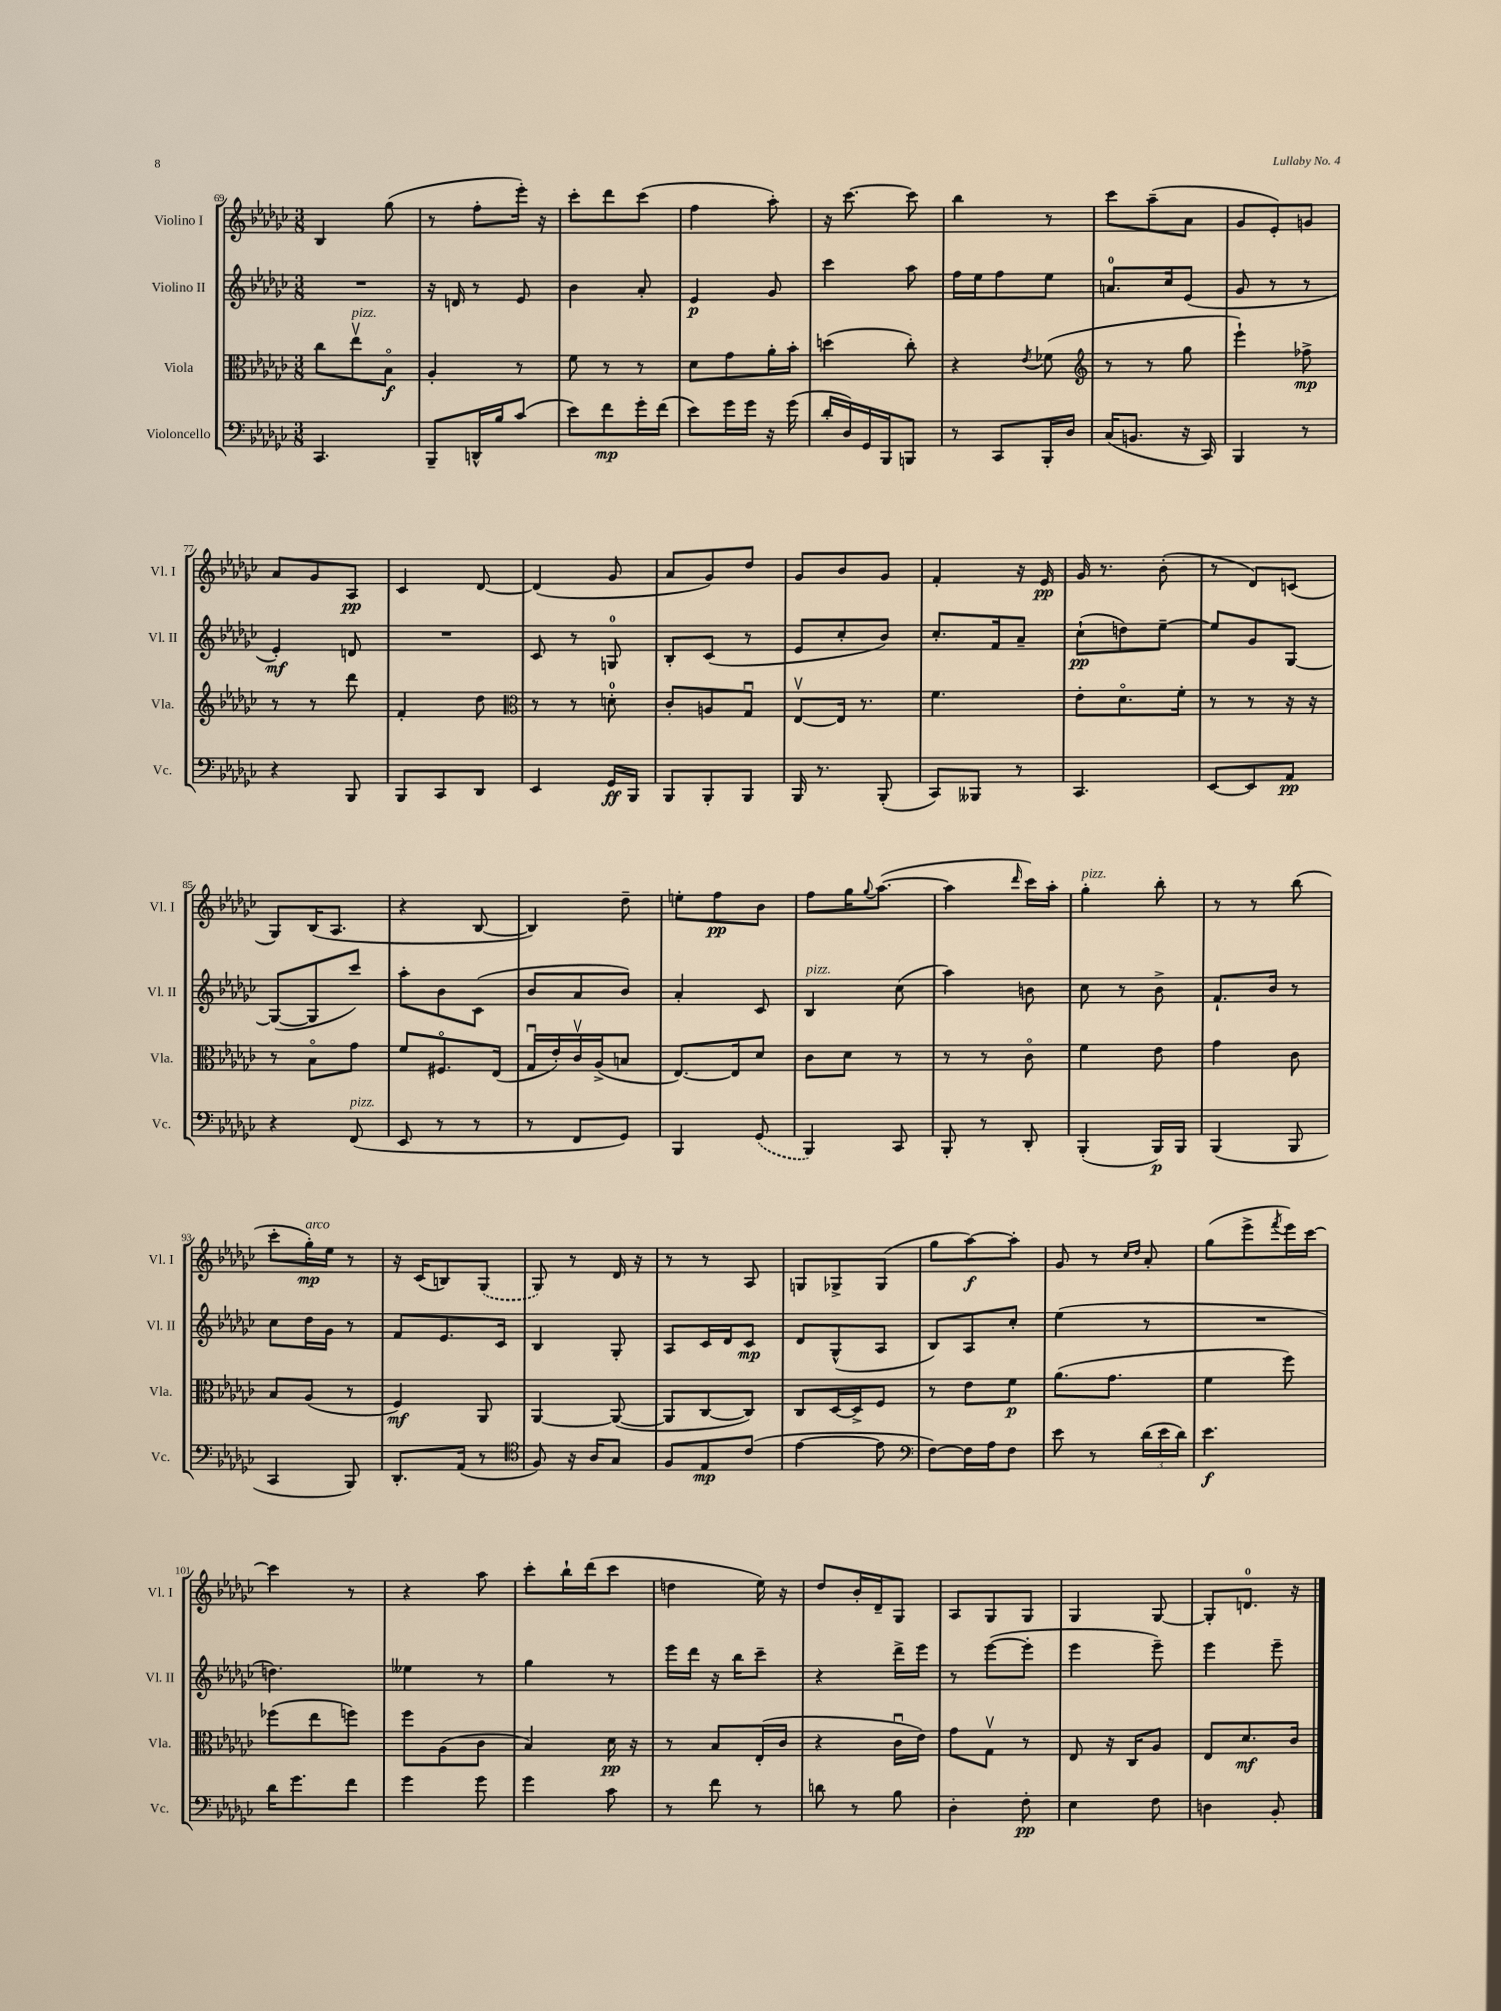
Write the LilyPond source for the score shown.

<<
\new StaffGroup <<
\new Staff = "s0" \with { instrumentName = "Violino I" shortInstrumentName = "Vl. I" } {
    \clef treble \key ges \major \numericTimeSignature \time 3/8
    bes4 ges''8( |
    r8 f''8-. ees'''16-.) r16 |
    ces'''8-. des'''8 ces'''8( |
    f''4 aes''8-.) |
    r16 ces'''8.~ ces'''8 |
    bes''4 r8 |
    ces'''8 aes''8--( aes'8 |
    ges'8 ees'8-.) g'8 |
    aes'8 ges'8 aes8\pp |
    ces'4 des'8~ |
    des'4( ges'8 |
    aes'8 ges'8) des''8 |
    ges'8 bes'8 ges'8 |
    f'4-. r16 ees'16\pp |
    ges'16 r8. bes'8-.( |
    r8 des'8) c'8( |
    ges8) bes16( aes8. |
    r4 bes8~ |
    bes4) des''8-- |
    e''8-. f''8\pp bes'8 |
    f''8 ges''16 \appoggiatura { ges''8 } aes''8.~( |
    aes''4 \grace { des'''16 } ces'''16) aes''16-. |
    ges''4-.^\markup { \italic "pizz." } bes''8-. |
    r8 r8 bes''8( |
    ces'''8-. ges''16-.\mp^\markup { \italic "arco" }) ees''16 r8 |
    r16 ces'16( b8) \once \slurDashed ges8( |
    ges8) r8 des'16 r16 |
    r8 r8 aes8 |
    g8 ges8-> ges8( |
    ges''8 aes''8~\f) aes''8-. |
    ges'8 r8 \grace { ces''16 des''16 } aes'8-. |
    ges''8( ees'''8-> \acciaccatura { f'''8 } ees'''16) ces'''16~ |
    ces'''4 r8 |
    r4 aes''8 |
    ces'''8-. bes''16-! des'''16( ces'''8 |
    d''4 ees''16) r16 |
    des''8 bes'16-. des'16-- ges8 |
    aes8 ges8 ges8 |
    ges4 ges8~ |
    ges8-. d'8.-0 r16 \bar "|." |
}
\new Staff = "s1" \with { instrumentName = "Violino II" shortInstrumentName = "Vl. II" } {
    \clef treble \key ges \major \numericTimeSignature \time 3/8
    R4. |
    r16 d'16 r8 ees'8 |
    bes'4 aes'8-. |
    ees'4\p ges'8 |
    ces'''4 aes''8 |
    f''16 ees''16 f''8 ees''8 |
    a'8.-0 ces''16 ees'8( |
    ges'8 r8 r8 |
    ees'4-.\mf) d'8 |
    R4. |
    ces'8 r8 g8-0 |
    bes8-. ces'8( r8 |
    ees'8 ces''8-. bes'8) |
    ces''8.-. f'16 aes'8-- |
    ces''8-!\pp( d''8) ees''8~-- |
    ees''8 ges'8 ges8~ |
    ges8~( ges8 ces'''8) |
    aes''8-. bes'8 ces'8( |
    bes'8 aes'8 bes'8) |
    aes'4-. ces'8 |
    bes4^\markup { \italic "pizz." } ces''8( |
    aes''4) b'8 |
    ces''8 r8 bes'8-> |
    f'8.-! bes'16 r8 |
    ces''8 des''16 ges'16 r8 |
    f'8 ees'8. ces'16 |
    bes4 ges8-. |
    aes8 ces'16 des'16 ces'8\mp |
    des'8 ges8-^( aes8 |
    bes8) aes8 ces''8-. |
    ees''4( r8 |
    R4. |
    d''4.) |
    eeses''4 r8 |
    ges''4 r8 |
    ees'''16 des'''16 r16 bes''16 ces'''8-- |
    r4 des'''16-> ees'''16 |
    r8 ees'''8~( ees'''8-. |
    ees'''4 ees'''8--) |
    ees'''4 ees'''8-- \bar "|." |
}
\new Staff = "s2" \with { instrumentName = "Viola" shortInstrumentName = "Vla." } {
    \clef alto \key ges \major \numericTimeSignature \time 3/8
    ces''8 ees''8\upbow^\markup { \italic "pizz." } bes8\flageolet\f |
    aes4-. r8 |
    f'8 r8 r8 |
    des'8 ges'8 aes'16-. bes'16-. |
    d''4( ces''8-.) |
    r4 \acciaccatura { ees'8 } fes'8( |
    \clef treble r8 r8 ges''8 |
    ees'''4-!) fes''8->\mp |
    r8 r8 des'''8 |
    f'4-. des''8 |
    \clef alto r8 r8 d'8-0-. |
    ces'8-. a8 ges8\downbow |
    ees8~\upbow ees16 r8. |
    f'4. |
    ees'8-. des'8.\flageolet f'16-. |
    r8 r8 r16 r16 |
    r8 bes8\flageolet ges'8 |
    f'8 fis8.\flageolet ees16( |
    ges16\downbow ees'16-.) ces'16\upbow aes16->( b8 |
    ees8.~) ees16 des'8 |
    ces'8 des'8 r8 |
    r8 r8 ces'8\flageolet |
    f'4 ees'8 |
    ges'4 ces'8 |
    bes8 aes8( r8 |
    f4\mf) aes,8 |
    aes,4~ aes,8~( |
    aes,8 ces8~ ces8) |
    ces8 des16~ des16-> f8 |
    r8 ees'8 f'8\p |
    aes'8.( ges'8. |
    f'4 f''8) |
    fes''8( ees''8 f''8) |
    f''8 aes8( ces'8 |
    bes4) des'16\pp r16 |
    r8 bes8 ees16-.( ces'16 |
    r4 ces'16\downbow ees'16) |
    ges'8 ges8\upbow r8 |
    ees8 r16 ces16 aes8 |
    ees8 des'8.\mf ces'16 \bar "|." |
}
\new Staff = "s3" \with { instrumentName = "Violoncello" shortInstrumentName = "Vc." } {
    \clef bass \key ges \major \numericTimeSignature \time 3/8
    ces,4. |
    bes,,8-- d,16-^ bes16 ces'8( |
    ees'8) f'8\mp ges'16-. f'16( |
    ees'8) ges'16 ges'16 r16 ges'16( |
    des'16-. des16) ges,16 bes,,16 b,,8 |
    r8 ces,8 bes,,16-. des16 |
    ces16( b,8. r16 ces,16) |
    bes,,4 r8 |
    r4 bes,,8 |
    bes,,8 ces,8 des,8 |
    ees,4 ges,16\ff bes,,16 |
    bes,,8 bes,,8-. bes,,8 |
    bes,,16 r8. bes,,8-.( |
    ces,8) beses,,8 r8 |
    ces,4. |
    ees,8~ ees,8 aes,8\pp |
    r4 f,8^\markup { \italic "pizz." }( |
    ees,8 r8 r8 |
    r8 f,8 ges,8) |
    bes,,4 \once \slurDashed ges,8( |
    bes,,4) ces,8 |
    bes,,8-. r8 des,8-. |
    bes,,4-.( bes,,16\p) bes,,16 |
    bes,,4( bes,,8 |
    ces,4 bes,,8) |
    des,8.-. aes,16( r8 |
    \clef tenor f8) r16 aes16 ges8 |
    f8 ees8\mp ces'8( |
    ees'4~ ees'8 |
    \clef bass f8~) f16 aes16 f8 |
    ees'8 r8 \tuplet 3/2 { des'16( ees'16 des'16) } |
    ees'4.\f |
    des'16 ges'8. f'8 |
    ges'4 ges'8 |
    ges'4 ces'8 |
    r8 f'8 r8 |
    d'8 r8 bes8 |
    des4-. f8-.\pp |
    ees4 f8 |
    d4 bes,8-. \bar "|." |
}
>>
>>
\layout { \context { \Score currentBarNumber = #69 } }
